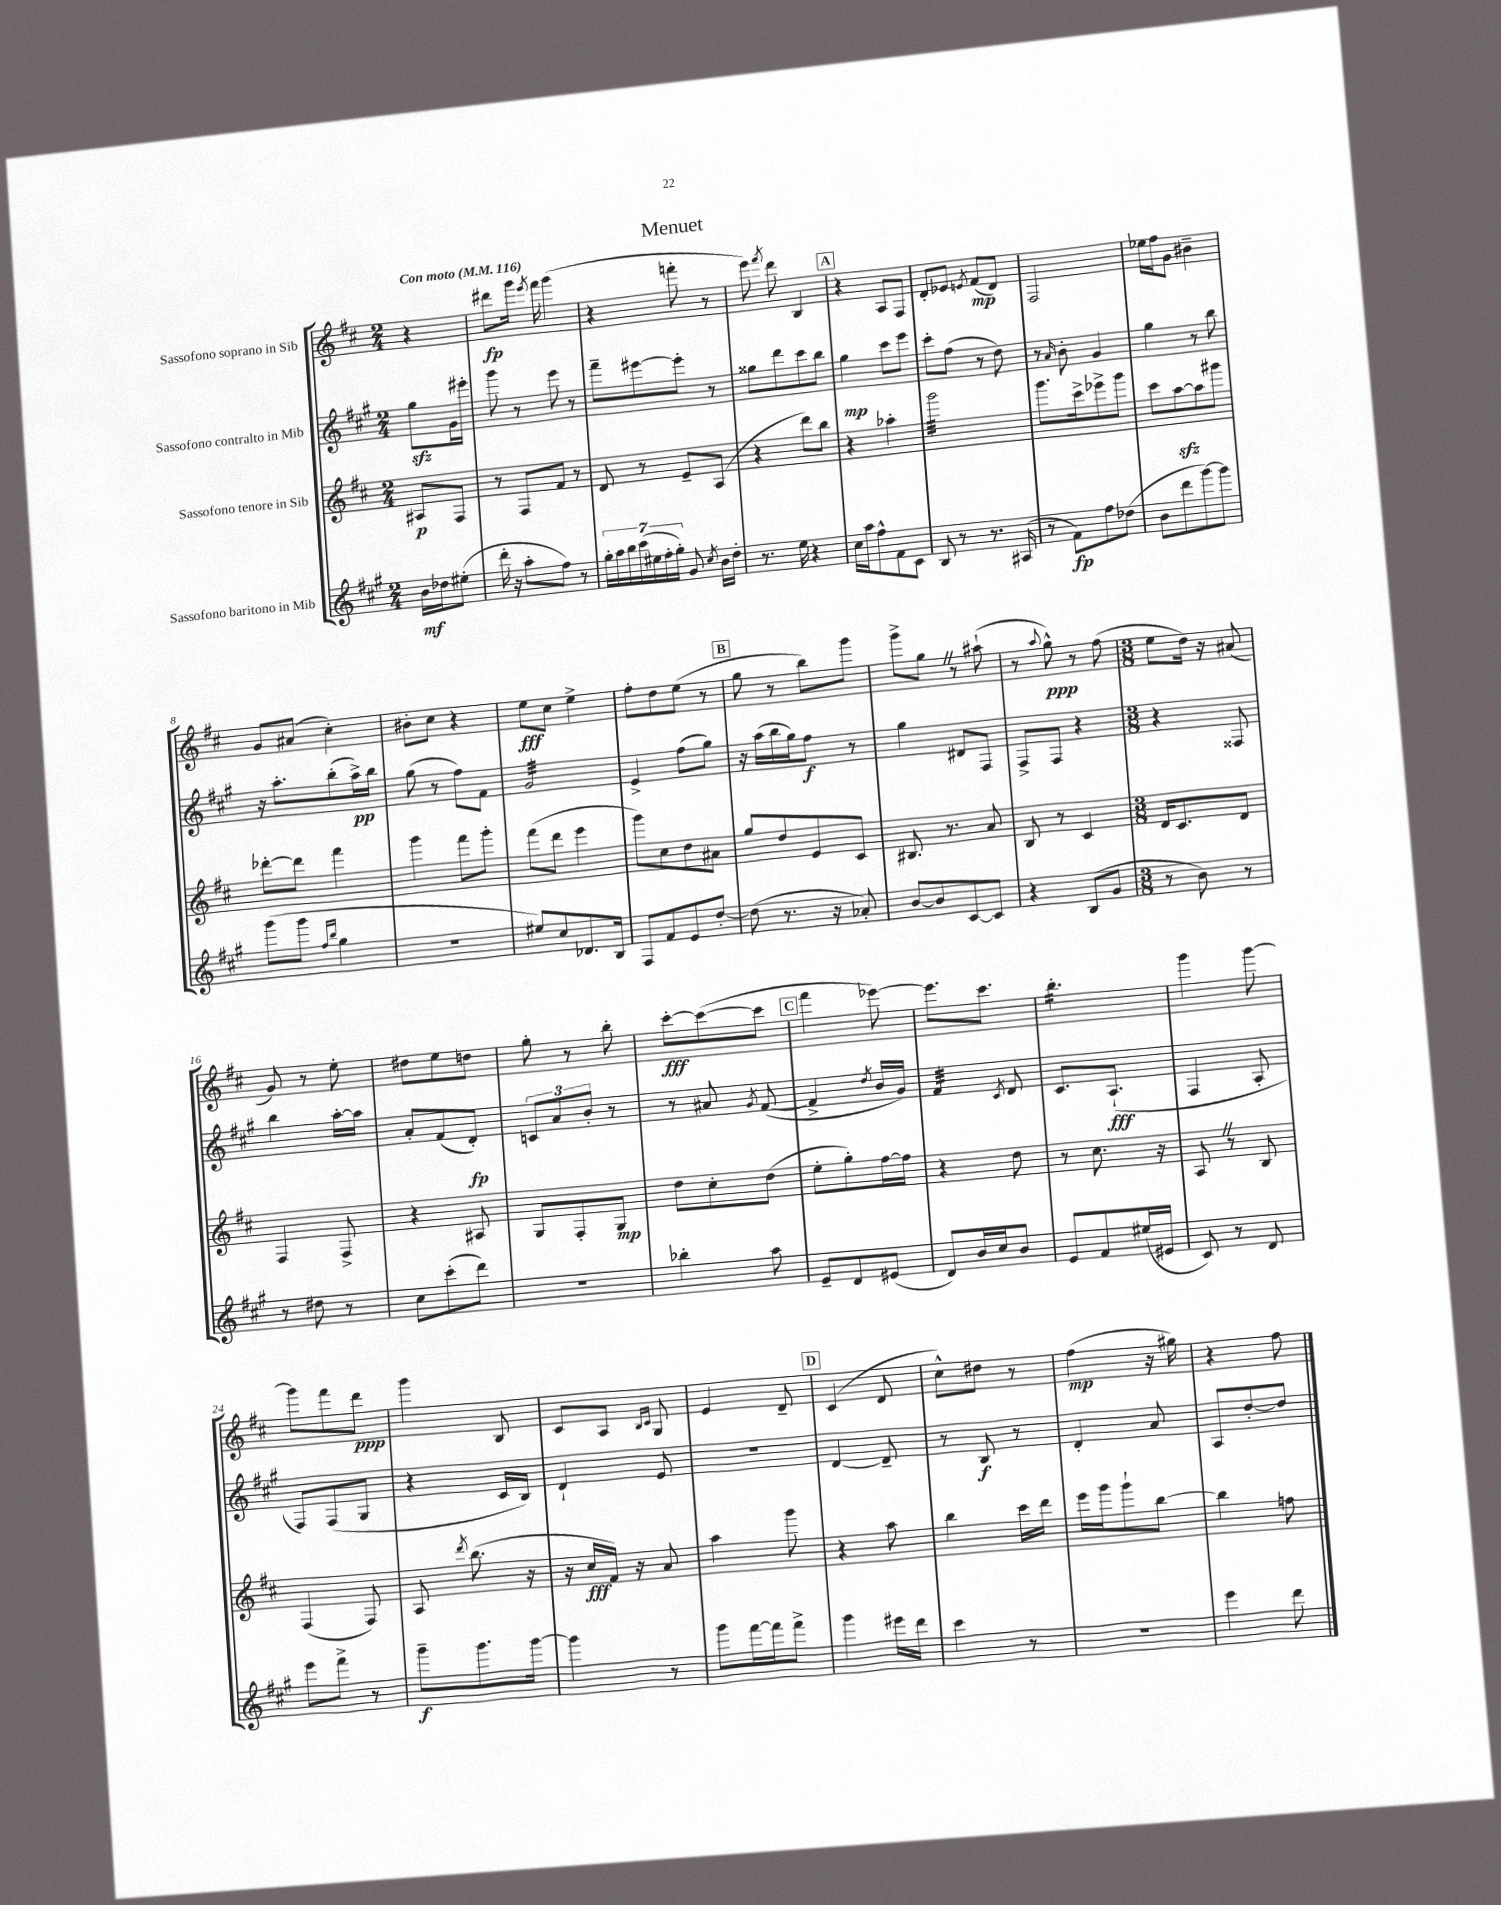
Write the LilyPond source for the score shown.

\header { title = "Menuet" }
<<
\new StaffGroup <<
\new Staff = "s0" \with { instrumentName = "Sassofono soprano in Sib" } {
    \clef treble \key d \major \numericTimeSignature \time 2/4 \partial 4 \tempo "Con moto" 4 = 116
    \autoBeamOff r4 |
    dis'''8[\fp g'''16] \acciaccatura { e'''8 } fis'''16 g'''4( |
    r4 f'''8-. r8 |
    e'''8) \acciaccatura { fis'''8 } d'''8 b4 |
    \mark \markup { \box "A" } r4 a8[ fis8] |
    d'8[-. ees'8] \acciaccatura { e'8 } fis'8[\mp( d'8]) |
    fis2 |
    ees''16[ fis''16 g'8] bis'4-- |
    g'8[ ais'8]( cis''4-.) |
    bis'8[-. cis''8] r4 |
    e''8[\fff cis''8] e''4-> |
    fis''8[-. d''8 e''8]( r8 |
    \mark \markup { \box "B" } g''8 r8 b''8[) g'''8] |
    g'''8[-> g''8] \once \override BreathingSign.text = \markup { \musicglyph "scripts.caesura.straight" } \breathe r8 ais''8-!( |
    r8 \appoggiatura { a''8 } g''8-^\ppp) r8 fis''8( |
    \numericTimeSignature \time 3/8 e''8[ d''16]) r16 ais'8( |
    g'8) r8 e''8-. |
    dis''8[ e''8 d''8] |
    g''8-. r8 b''8-. |
    cis'''8[~-.\fff cis'''8~( cis'''8] |
    \mark \markup { \box "C" } fis'''4 ees'''8~) |
    ees'''8.[ cis'''8.] |
    b''4.:16-. |
    g'''4 g'''8~ |
    g'''8[ fis'''8 d'''8]\ppp |
    g'''4 b8 |
    cis'8[ a8] \grace { b16[ cis'16] } g8 |
    e'4 d'8-- |
    \mark \markup { \box "D" } cis'4( d'8 |
    cis''8[-^) dis''8] r8 |
    fis''4\mp( r16 gis''16) |
    r4 fis''8 \bar "|." |
}
\new Staff = "s1" \with { instrumentName = "Sassofono contralto in Mib" } {
    \clef treble \key a \major \numericTimeSignature \time 2/4 \partial 4
    \autoBeamOff gis''8[\sfz gis'16 eis'''16]-. |
    gis'''8 r8 e'''8 r8 |
    fis'''8[-- eis'''8~ eis'''8]-. r8 |
    gisis''8[ d'''8 cis'''8 b''8] |
    \mark \markup { \box "A" } gis''4\mp cis'''8[ e'''8] |
    cis'''8[-. fis''8]( r8 d''8) |
    r8 \grace { a'16 } b'8-. gis'4 |
    gis''4 r8 b''8 |
    r16 a''8.[-. b''8-.( a''16->\pp) b''16] |
    gis''8( r8 fis''8[) fis'8] |
    gis'2:32 |
    e'4-> fis''8[( gis''8]) |
    \mark \markup { \box "B" } r16 a''16[( b''16 gis''16) fis''8]\f r8 |
    gis''4 dis'8[ fis8] |
    fis8[-> fis8] r4 |
    \numericTimeSignature \time 3/8 r4 fisis8 |
    b''4 a''16[~-. a''16] |
    a'8[-. fis'8( d'8]-.\fp) |
    \tuplet 3/2 { c'8[ a'8 b'8]-. } r8 |
    r8 ais'8 \acciaccatura { gis'8 } fis'8~( |
    \mark \markup { \box "C" } fis'4-> \acciaccatura { d''8 } b'16[ gis'16]) |
    fis'4:32 \acciaccatura { cis'8 } d'8 |
    cis'8.[ a8.]-!\fff( |
    fis4 a8-. |
    fis8[) fis8( gis8] |
    r4 cis'16[ b16]) |
    d'4-! e'8 |
    R4. |
    \mark \markup { \box "D" } d'4~ d'8-- |
    r8 b8\f r8 |
    d'4-. a'8 |
    a8[ d''8~-. d''8] \bar "|." |
}
\new Staff = "s2" \with { instrumentName = "Sassofono tenore in Sib" } {
    \clef treble \key d \major \numericTimeSignature \time 2/4 \partial 4
    \autoBeamOff ais8[\p fis8] |
    r8 fis8[ fis'8] r8 |
    d'8 r8 e'8[-- a8]( |
    r4 d'''8[) b''8] |
    \mark \markup { \box "A" } r4 aes''4-. |
    g'''2:32 |
    g'''8.[ cis'''16-> ees'''8-> g'''8] |
    cis'''8[ a''8~\sfz a''8 gis'''8] |
    des'''8[~-. des'''8] fis'''4 |
    g'''4 fis'''8[ g'''8]-. |
    fis'''8[( d'''8] e'''4 |
    g'''8[) cis''8 d''8 ais'8] |
    \mark \markup { \box "B" } g''8[ d''8 e'8 cis'8] |
    bis8. r8. a'8 |
    b8 r8 cis'4 |
    \numericTimeSignature \time 3/8 d'16[ cis'8. d'8] |
    fis4 fis8-> |
    r4 ais8 |
    g8[ fis8-. g8]\mp |
    d''8[ cis''8-. d''8]( |
    \mark \markup { \box "C" } e''8[-. g''8-.) fis''16~ fis''16] |
    r4 d''8 |
    r8 cis''8. r16 |
    a8 \once \override BreathingSign.text = \markup { \musicglyph "scripts.caesura.straight" } \breathe r8 b8 |
    fis4( fis8) |
    a8 \acciaccatura { d'''8 } b''8.( r16 |
    r16 cis''16[\fff fis'16]) r16 a'8 |
    a''4 g'''8 |
    \mark \markup { \box "D" } r4 a''8 |
    b''4 cis'''16[ d'''16] |
    e'''16[ g'''16 g'''8-! b''8]~ |
    b''4 f''8 \bar "|." |
}
\new Staff = "s3" \with { instrumentName = "Sassofono baritono in Mib" } {
    \clef treble \key a \major \numericTimeSignature \time 2/4 \partial 4
    \autoBeamOff b'16[\mf des''16 eis''8]-.( |
    d'''16-. r16 a''8[-. fis''8]) r8 |
    \tuplet 7/4 { gis''16[-. a''16 b''16 cis'''16( eis''16 fis''16-. gis''16]-.) } gis'8 \acciaccatura { cis''8 } b'16[ d''16]-. |
    r8. e''16 r4 |
    \mark \markup { \box "A" } cis''16[ a''16 fis''8-^ fis'8 cis'8] |
    b8 r8 r8. ais16( |
    r8 fis'8[\fp) fis''8 des''8]( |
    b'8[ d'''8 gis'''8~) gis'''8] |
    gis'''8[( gis'''8] \grace { fis''16[ b''16] } gis''4 |
    r2 |
    eis''8[) cis''8 des'8. b16] |
    fis8[ fis'8 e'8 d''8]~-. |
    \mark \markup { \box "B" } d''8( r8. r16 aes'8-.) |
    b'8[~ b'8 cis'8~ cis'8] |
    r4 b8[( gis'8] |
    \numericTimeSignature \time 3/8 r8 b'8) r8 |
    r8 dis''8 r8 |
    cis''8[ cis'''8-.( d'''8]) |
    R4. |
    bes''4-. a''8 |
    \mark \markup { \box "C" } e'8[-- d'8 eis'8]( |
    d'8[) b'16 cis''16 b'8] |
    e'8[ fis'8 eis''16( eis'16] |
    cis'8) r8 d'8 |
    e'''8[ fis'''8]-> r8 |
    gis'''8[--\f gis'''8. gis'''16]~ |
    gis'''4 r8 |
    gis'''8[ fis'''16~ fis'''16 fis'''8]-> |
    \mark \markup { \box "D" } gis'''4 eis'''16[ d'''16] |
    cis'''4 r8 |
    R4. |
    e'''4 d'''8 \bar "|." |
}
>>
>>
